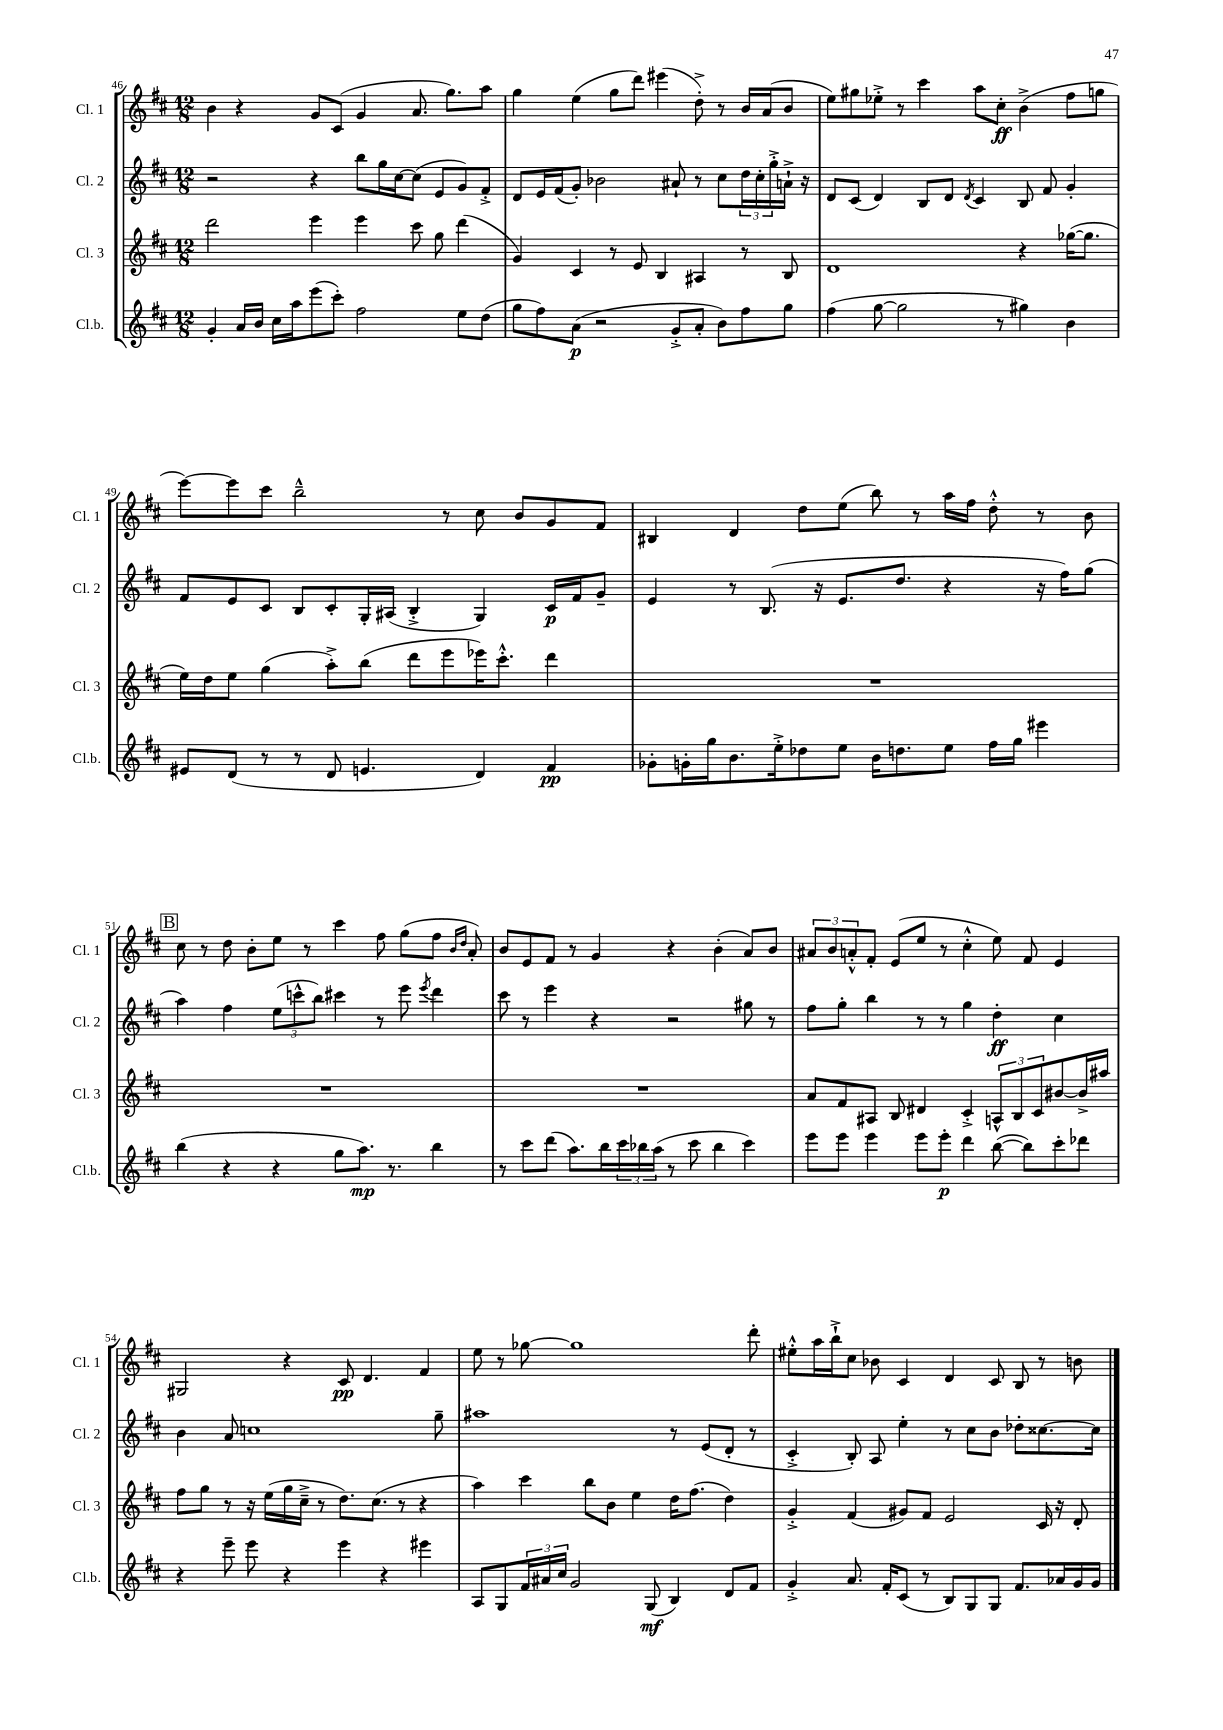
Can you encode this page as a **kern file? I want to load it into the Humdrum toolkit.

**kern	**kern	**kern	**kern
*staff4	*staff3	*staff2	*staff1
*clefG2	*clefG2	*clefG2	*clefG2
*k[f#c#]	*k[f#c#]	*k[f#c#]	*k[f#c#]
*M12/8	*M12/8	*M12/8	*M12/8
4g'/	2ddd\	2r	4b\
16a/LL	.	.	4r
16b/JJ	.	.	.
16cc#\LL	.	.	.
16aa\J	.	.	.
(8eee\	4eee\	4r	8g/L
8ccc#'\J)	.	.	(8c#/J
2ff#\	4eee\	8bb\L	4g/
.	.	16gg\L	.
.	.	[16cc#\J	.
.	8ccc#\	(8cc#\]J	8.a/
.	8gg\	8e/L	.
.	.	.	8.gg\L)
8ee\L	(4ddd\	8g/)	.
(8dd\J	.	8f#'^/J	8aa\J
=	=	=	=
8gg\L	4g/)	8d/L	4gg\
8ff#\)	.	16e/L	.
.	.	(16f#/J	.
(8a\J	4c#/	8g'/J)	(4ee\
2r	.	2b-\	.
.	8r	.	8gg\L
.	8e/	.	8ddd\J)
.	4B/	.	(4eee#\
8g'^/L	.	8a#`/	.
8a'/J	4A#/	8r	8dd'^\)
8b\L)	.	8cc#\L	8r
8ff#\	8r	24dd\L	16b/LL
.	.	24cc#'\	.
.	.	.	(16a/J
.	.	24gg'^\	.
8gg\J	8B/	16a`^\JJ	8b/J
.	.	16r	.
=	=	=	=
(4ff#\	1d	8d/L	8ee\L)
.	.	(8c#/J	8gg#\
[8gg\	.	4d/)	8ee-'^\J
2gg\]	.	.	8r
.	.	8B/L	4ccc#\
.	.	8d/J	.
.	.	8qd/	.
.	.	4c#/	8aa\L
8r	.	.	8cc#'\J
4gg#\)	4r	8B/	(4b^\
.	.	8f#/	.
4b\	([16gg-\LK	4g'/	8ff#\L
.	8.gg-\]J	.	.
.	.	.	8gg\J
=	=	=	=
8e#/L	16ee\LL)	8f#/L	[8eee\L)
.	16dd\J	.	.
(8d/J	8ee\J	8e/	8eee\]
8r	(4gg\	8c#/J	8ccc#\J
8r	.	8B/L	2bb~^^\
8d/	8aa'^\L)	8c#'/	.
4.e/	(8bb\J	16G'/L	.
.	.	(16A#/JJ	.
.	8ddd\L	4B'^/	.
.	8eee\	.	8r
4d/)	16eee-\K)	4G/)	8cc#\
.	8.ccc#'^^\J	.	.
.	.	.	8b/L
4f#/	4ddd\	16c#/LL	8g/
.	.	16f#/J	.
.	.	8g~/J	8f#/J
=	=	=	=
8g-'\L	1.r	4e/	4B#/
16g'\L	.	.	.
16gg\J	.	.	.
8.b\	.	8r	4d/
.	.	(8.B/	.
16ee'^\k	.	.	.
8dd-\	.	.	8dd\L
.	.	16r	.
8ee\J	.	8.e/L	(8ee\J
16b\LK	.	.	8bb\)
8.dd\	.	8.dd/J	.
.	.	.	8r
8ee\J	.	4r	16aa\LL
.	.	.	16ff#\JJ
16ff#\LL	.	.	8dd'^^\
16gg\JJ	.	.	.
4eee#\	.	16r	8r
.	.	16ff#\LK)	.
.	.	(8gg\J	8b\
=	=	=	=
(4bb\	1.r	4aa\)	8cc#\
.	.	.	8r
4r	.	4ff#\	8dd\
.	.	.	8b'\L
4r	.	(12ee\L	8ee\J
.	.	12ccc^^\	.
.	.	.	8r
.	.	12bb\J)	.
8gg\L	.	4ccc#\	4ccc#\
8.aa\J)	.	.	.
.	.	8r	8ff#\
8.r	.	.	.
.	.	8eee\	(8gg\L
.	.	8qeee/	.
4bb\	.	4ddd\	8ff#\J
.	.	.	16qqb/LL
.	.	.	16qqdd/JJ
.	.	.	8a'/)
=	=	=	=
8r	1.r	8ccc#\	8b/L
8ccc#\L	.	8r	8e/
(8ddd\J	.	4eee\	8f#/J
8.aa\L)	.	.	8r
.	.	4r	4g/
16bb\L	.	.	.
24ccc#\	.	.	.
24bb-\	.	.	.
(24aa\JJ	.	.	.
8r	.	2r	4r
8ccc#\	.	.	.
4bb-\	.	.	(4b'\
4ccc#\)	.	8gg#\	8a/L)
.	.	8r	8b/J
=	=	=	=
8eee\L	8a/L	8ff#\L	12a#/L
.	.	.	12b/
8eee\J	8f#/	8gg'\J	.
.	.	.	12a'^^/
4eee\	8A#/J	4bb\	8f#'/J
.	8B/	.	(8e/L
8eee\L	4d#/	8r	8ee/J
8eee'\J	.	8r	8r
4ddd\	4c#'^/	4gg\	4cc#'^^\
([8bb\	12A^^/L	4dd'\	8ee\)
.	12B/	.	.
8bb\]L)	.	.	8f#/
.	12c#/	.	.
8ccc#'\	[8b#/	4cc#\	4e/
8ddd-\J	16b#^/]L	.	.
.	16aa#/JJ	.	.
=	=	=	=
4r	8ff#\L	4b\	2G#/
.	8gg\J	.	.
8eee~\	8r	8a/	.
8eee\	16r	1cc	.
.	(16ee\LL	.	.
4r	16gg\	.	4r
.	16cc#~^\JJ	.	.
.	8r	.	.
4eee\	8.dd\L)	.	8c#/
.	.	.	4.d/
.	(8.cc#\J	.	.
4r	.	.	.
.	8r	.	.
4eee#\	4r	.	4f#/
.	.	8gg~\	.
=	=	=	=
8A/L	4aa\)	1aa#	8ee\
8G/	.	.	8r
24f#/L	4ccc#\	.	[8gg-\
24a#/	.	.	.
24cc#/JJ	.	.	.
2g/	.	.	1gg-]
.	8bb\L	.	.
.	8b\J	.	.
.	4ee\	.	.
(8G/	.	.	.
4B/)	16dd\LK	8r	.
.	(8.ff#\J	.	.
.	.	(8e/L	.
8d/L	4dd\)	8d'/J	.
8f#/J	.	8r	8ddd'\
=	=	=	=
4g'^/	4g'^/	4c#'^/	8ee#'^^\L
.	.	.	16aa\L
.	.	.	16bb`^\J
8.a/	(4f#/	8B'/)	8cc#\J
.	.	8A/	8b-\
16f#'/LK	.	.	.
(8c#/J	8g#/L)	4ee'\	4c#/
8r	8f#/J	.	.
8B/L)	2e/	8r	4d/
8G/	.	8cc#\L	.
8G/J	.	8b\J	8c#/
8.f#/L	.	8dd-'\L	8B/
.	16c#/	[8.cc##\	8r
16a-/L	16r	.	.
16g/	8d'/	.	8b\
16g/JJ	.	16cc##\]Jk	.
==	==	==	==
*-	*-	*-	*-
